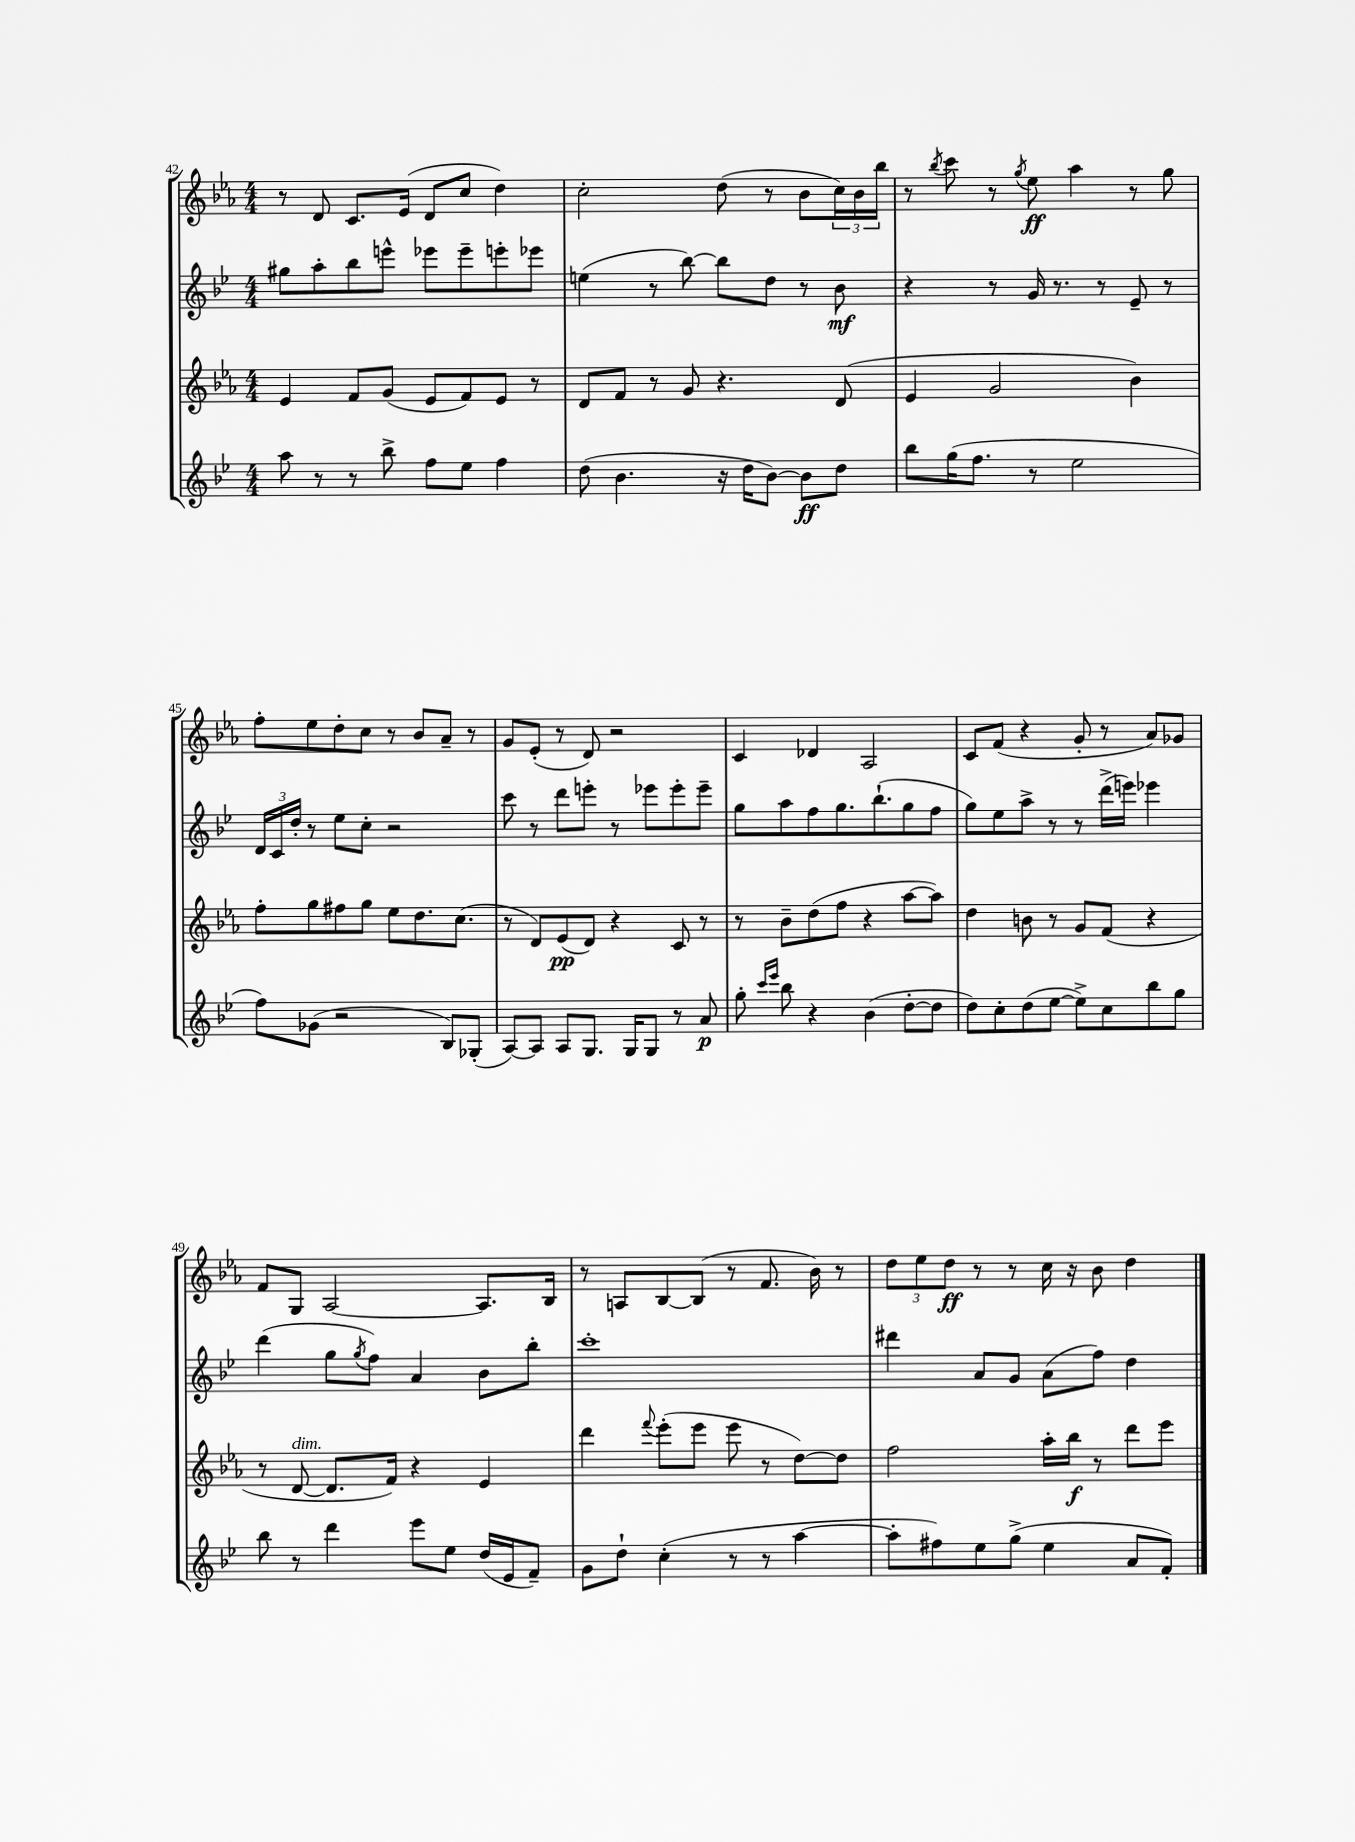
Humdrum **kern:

**kern	**kern	**kern	**kern
*staff4	*staff3	*staff2	*staff1
*clefG2	*clefG2	*clefG2	*clefG2
*k[b-e-]	*k[b-e-a-]	*k[b-e-]	*k[b-e-a-]
*M4/4	*M4/4	*M4/4	*M4/4
8aa\	4e-/	8gg#\L	8r
8r	.	8aa'\	8d/
8r	8f/L	8bb-\	8.c/L
8bb-^\	(8g/J	8eee^^\J	.
.	.	.	(16e-/Jk
8ff\L	8e-/L	8eee-\L	8d/L
8ee-\J	8f/)	8eee-~\	8cc/J
4ff\	8e-/J	8eee'\	4dd\)
.	8r	8eee-\J	.
=	=	=	=
(8dd\	8d/L	(4ee\	2cc'\
4.b-\	8f/J	.	.
.	8r	8r	.
.	8g/	[8bb-\)	.
16r	4.r	8bb-\]L	(8dd\
16dd\LK	.	.	.
[8b-\J)	.	8dd\J	8r
8b-\]L	.	8r	8b-\L
8dd\J	(8d/	8b-\	24cc\L)
.	.	.	24b-\
.	.	.	24bb-\JJ
=	=	=	=
8bb-\L	4e-/	4r	8r
.	.	.	8qbb-/
(16gg\K	.	.	8ccc\
8.ff\J	.	.	.
.	2g/	8r	8r
.	.	.	8qgg/
8r	.	16g/	8ee-\
.	.	8.r	.
2ee-\	.	.	4aa-\
.	.	8r	.
.	4b-\)	8e-~/	8r
.	.	8r	8gg\
=	=	=	=
8ff\L)	8ff'\L	24d/LL	8ff'\L
.	.	24c/	.
.	.	24dd'/JJ	.
(8g-\J	8gg\	8r	8ee-\
2r	8ff#\	8ee-\L	8dd'\
.	8gg\J	8cc'\J	8cc\J
.	8ee-\L	2r	8r
.	8.dd\	.	8b-/L
8B-/L)	.	.	8a-~/J
.	(8.cc\J	.	.
(8G-'/J	.	.	8r
=	=	=	=
[8A/L)	8r	8ccc\	8g/L
8A/]J	8d/L)	8r	(8e-'/J
8A/L	(8e-/	8ddd\L	8r
8.G/J	8d/J)	8eee'\J	8d/)
.	4r	8r	2r
16G/LK	.	.	.
8G/J	.	8eee-\L	.
8r	8c/	8eee-'\	.
8a/	8r	8eee-~\J	.
=	=	=	=
8gg'\	8r	8gg\L	4c/
16qqccc/LL	.	.	.
16qqeee-/JJ	.	.	.
8bb-\	8b-~\L	8aa\	.
4r	(8dd\	8ff\	4d-/
.	8ff\J	8.gg\	.
(4b-\	4r	.	2A-/
.	.	(8.bb-`\	.
[8dd'\L	[8aa-\L	8gg\	.
8dd\]J	8aa-\]J)	8ff\J	.
=	=	=	=
8dd\L)	4dd\	8gg\L)	8c/L
8cc'\	.	8ee-\	(8f/J
(8dd\	8b\	8aa^\J	4r
[8ee-\J	8r	8r	.
8ee-^\]L)	8g/L	8r	8g'/
8cc\	(8f/J	(16ddd^\LL	8r
.	.	16eee\JJ)	.
8bb-\	4r	4eee-\	8a-/L)
8gg\J	.	.	8g-/J
=	=	=	=
8bb-\	8r	(4ddd\	8f/L
8r	[8d/	.	8G/J
4ddd\	8.d/]L	8gg\L	[2A-/
.	.	8qgg/	.
.	.	8ff\J)	.
.	16f/Jk)	.	.
8eee-\L	4r	4a/	.
8ee-\J	.	.	.
(16dd/LL	4e-/	8b-\L	8.A-/]L
16e-/J	.	.	.
8f~/J)	.	8bb-'\J	.
.	.	.	16B-/Jk
=	=	=	=
8g\L	4ddd\	1ccc'	8r
8dd`\J	.	.	8A/L
.	8qqfff/	.	.
(4cc'\	(8eee-'\L	.	[8B-/
.	8eee-\J	.	(8B-/]J
8r	8eee-\	.	8r
8r	8r	.	8.f/
[4aa\	[8dd\L)	.	.
.	.	.	16b-\)
.	8dd\]J	.	8r
=	=	=	=
8aa'\]L	2ff\	4ddd#\	12dd\L
.	.	.	12ee-\
8ff#\)	.	.	.
.	.	.	12dd\J
8ee-\	.	8a/L	8r
(8gg^\J	.	8g/J	8r
4ee-\	16aa-'\LL	(8a\L	16cc\
.	16bb-\JJ	.	16r
.	8r	8ff\J)	8b-\
8a/L	8ddd\L	4dd\	4dd\
8f'/J)	8eee-\J	.	.
==	==	==	==
*-	*-	*-	*-
